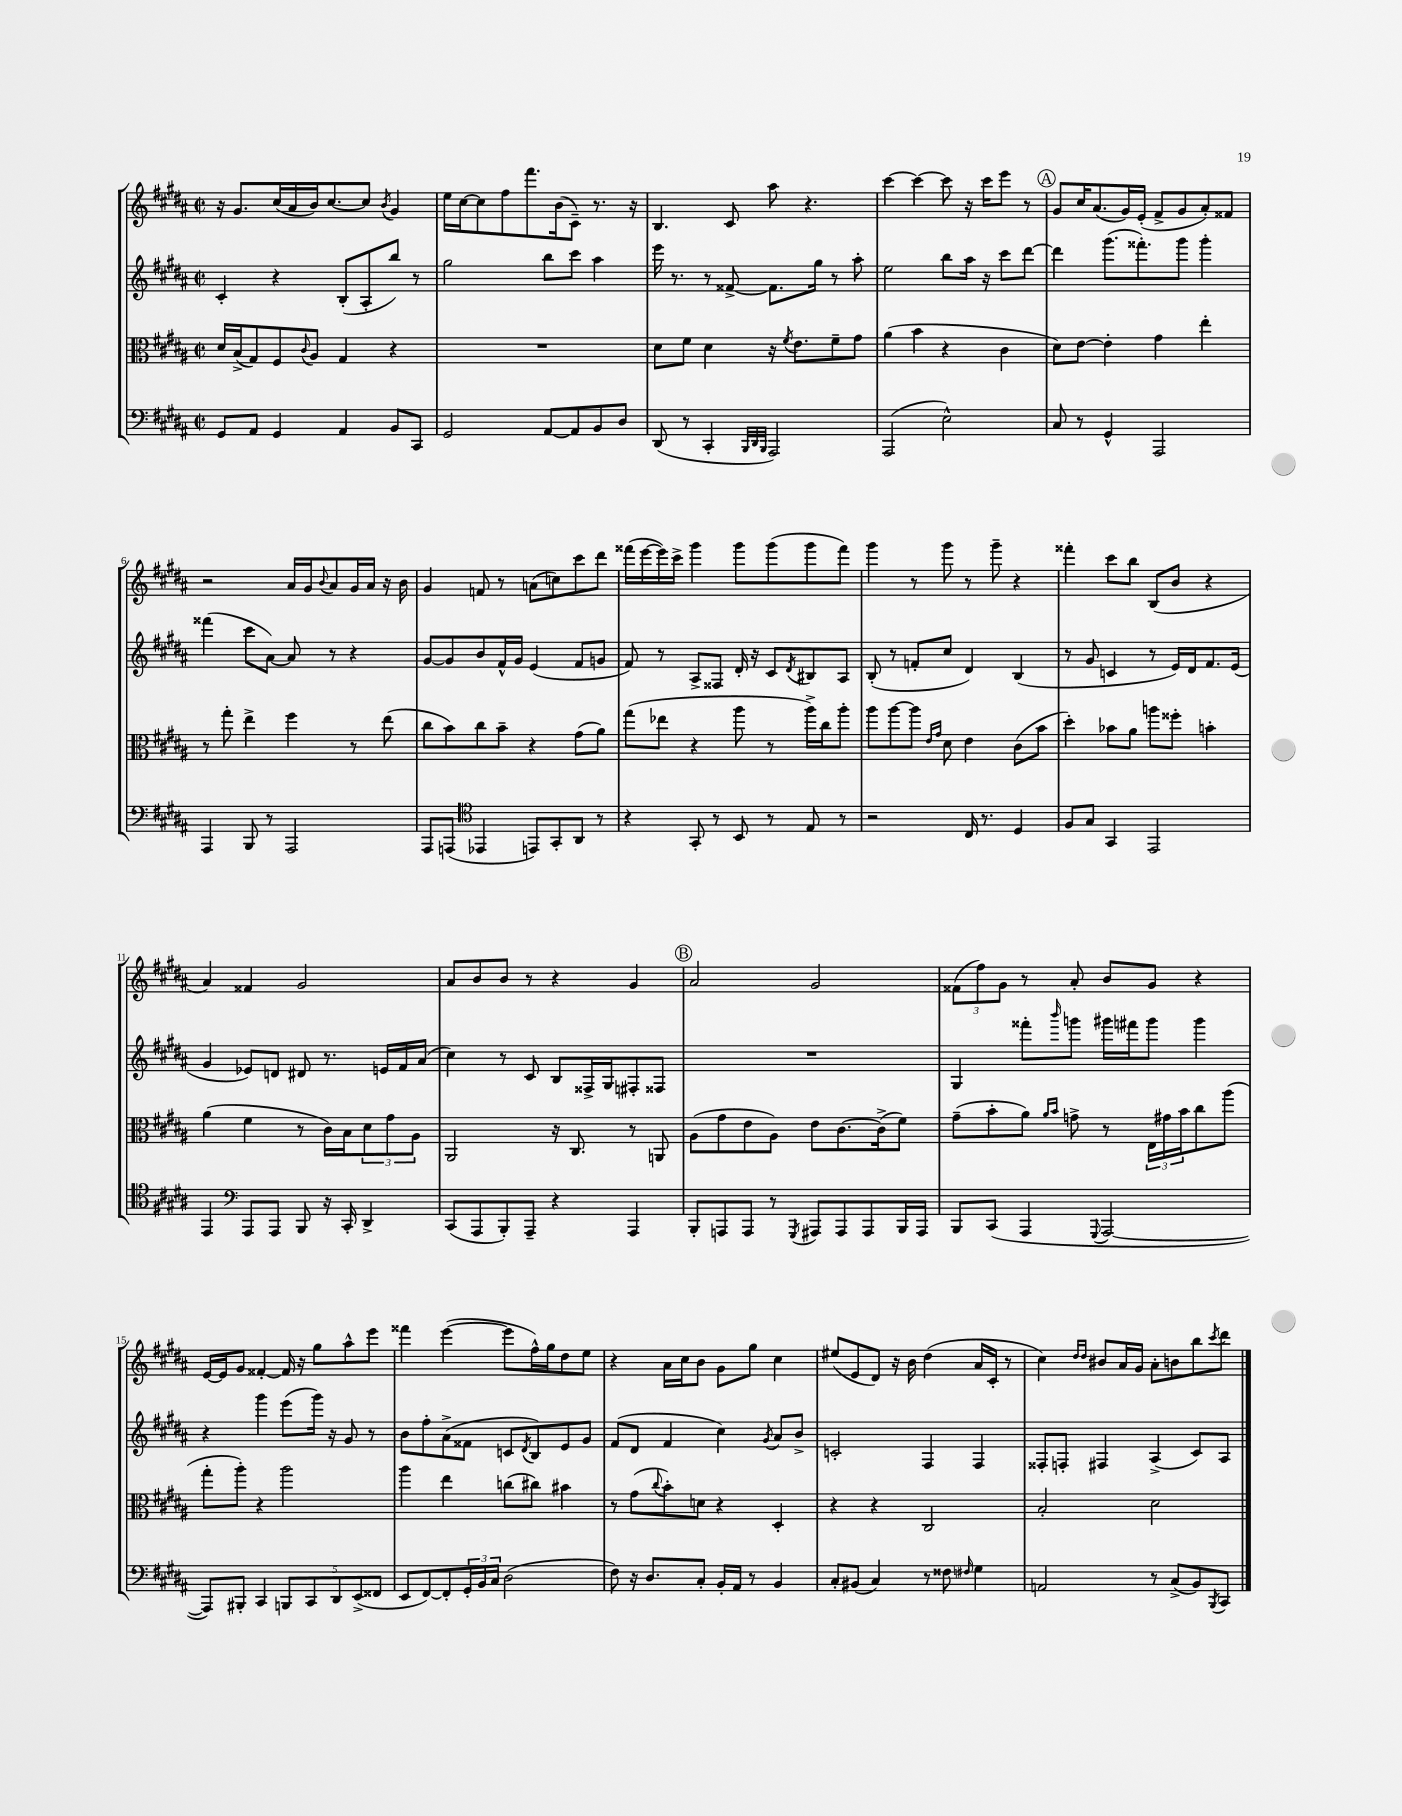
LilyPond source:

<<
\new StaffGroup <<
\new Staff = "s0" {
    \clef treble \key b \major \defaultTimeSignature \time 2/2
    r16 gis'8. cis''16( ais'16 b'16) cis''8.~ cis''8 \acciaccatura { b'8 } gis'4 |
    e''16 cis''16~ cis''8 fis''8 fis'''8. b'16( cis'8--) r8. r16 |
    b4. cis'8 ais''8 r4. |
    cis'''4~ cis'''4~ cis'''8 r16 cis'''16 e'''8 r8 |
    \mark \markup { \circle "A" } gis'8 cis''16 ais'8.( gis'16) e'16-.( fis'8-> gis'8 ais'8-.) fisis'8 |
    r2 ais'16 gis'16 \appoggiatura { b'8 } ais'8 gis'16 ais'16 r16 b'16 |
    gis'4 f'8 r8 a'8( c''8) cis'''8 dis'''8 |
    fisis'''16( e'''16~ e'''16) cis'''16-> gis'''4 gis'''8 gis'''8( gis'''8 fisis'''8) |
    gis'''4 r8 gis'''8 r8 gis'''8-- r4 |
    fisis'''4-. cis'''8 b''8 b8( b'8 r4 |
    ais'4) fisis'4 gis'2 |
    ais'8 b'8 b'8 r8 r4 gis'4 |
    \mark \markup { \circle "B" } ais'2 gis'2 |
    \tuplet 3/2 { fisis'8( fis''8) gis'8 } r8 ais'8-. b'8 gis'8 r4 |
    e'16~ e'16 gis'8 fisis'4~-. fisis'16 r16 gis''8 ais''8-^ e'''8 |
    fisis'''4 e'''4~( e'''8 fis''16-^) gis''16 dis''8 e''8 |
    r4 ais'16 cis''16 b'8 gis'8 gis''8 cis''4 |
    eis''8( e'8 dis'8) r16 b'16 dis''4( ais'16 cis'16-. r8 |
    cis''4) \grace { dis''16 dis''16 } bis'8 ais'16 gis'16 ais'8-. b'8 b''8 \acciaccatura { cis'''8 } dis'''8 \bar "|." |
}
\new Staff = "s1" {
    \clef treble \key b \major \defaultTimeSignature \time 2/2
    cis'4-. r4 b8-.( ais8-. b''8) r8 |
    gis''2 b''8 cis'''8 ais''4 |
    e'''16 r8. r8 fisis'8~-> fisis'8. gis''16 r8 ais''8-. |
    e''2 b''8 ais''16 r16 cis'''8 dis'''8~ |
    \mark \markup { \circle "A" } dis'''4 gis'''8.( fisis'''8.-.) gis'''8 gis'''4-. |
    fisis'''4( cis'''8 ais'8~) ais'8 r8 r4 |
    gis'8~ gis'8 b'8 fis'16-^ gis'16 e'4( fis'8 g'8 |
    fis'8) r8 ais8-> fisis8 dis'16-. r16 cis'8 \acciaccatura { dis'8 } bis8 ais8 |
    b8-.( r8 f'8-. cis''8 dis'4) b4( |
    r8 gis'8 c'4 r8 e'16) dis'16 fis'8. e'16( |
    gis'4 ees'8) d'8 dis'8 r8. e'16 fis'16 ais'16( |
    cis''4) r8 cis'8 b8 fisis16-> gis16 fis8-. fisis8 |
    \mark \markup { \circle "B" } R1 |
    gis4 fisis'''8-. \grace { b'''16 } g'''8 gis'''16 fis'''16 gis'''8 gis'''4 |
    r4 gis'''4 e'''8( gis'''16) r16 gis'8 r8 |
    b'8 fis''8-. ais'8->( fisis'8 c'8 \acciaccatura { dis'8 } b8) e'8 gis'8 |
    fis'8( dis'8 fis'4 cis''4) \acciaccatura { gis'8 } ais'8 b'8-> |
    c'2-. fis4 fis4 |
    fisis8-. f8-. fis4 ais4->( cis'8) ais8 \bar "|." |
}
\new Staff = "s2" {
    \clef alto \key b \major \defaultTimeSignature \time 2/2
    dis'16 b16->( gis8) fis8 \appoggiatura { cis'8 } ais8 gis4 r4 |
    R1 |
    dis'8 fis'8 dis'4 r16 \acciaccatura { fis'8 } e'8. fis'8-- gis'8 |
    ais'4( b'4 r4 cis'4 |
    \mark \markup { \circle "A" } dis'8) e'8~ e'4-. gis'4 e''4-. |
    r8 gis''8-. e''4-> fis''4 r8 e''8( |
    cis''8 b'8) cis''8 b'8-- r4 gis'8( ais'8) |
    gis''8( ees''8 r4 ais''8 r8 ais''16->) cis''16 ais''8-. |
    ais''8 ais''8~ ais''8 \grace { e'16 gis'16 } dis'8 e'4 cis'8( b'8 |
    dis''4-.) bes'8 ais'8 a''8 fisis''8-. b'4-. |
    ais'4( fis'4 r8 cis'16) b16 \tuplet 3/2 { dis'8 gis'8 ais8 } |
    ais,2 r16 cis8. r8 a,8 |
    \mark \markup { \circle "B" } ais8( gis'8 e'8 ais8) e'8 cis'8.~ cis'16->( fis'8) |
    gis'8--( b'8-. ais'8) \grace { ais'16 b'16 } g'8-> r8 \tuplet 3/2 { e16 gis'16 b'16 } cis''8 ais''8( |
    gis''8-. ais''8-.) r4 ais''2 |
    ais''4 e''4 c''8( cis''8) bis'4 |
    r8 gis'8( \appoggiatura { cis''8 } b'8-.) d'8 r4 dis4-. |
    r4 r4 cis2 |
    b2-. dis'2 \bar "|." |
}
\new Staff = "s3" {
    \clef bass \key b \major \defaultTimeSignature \time 2/2
    gis,8 ais,8 gis,4 ais,4 b,8 cis,8 |
    gis,2 ais,8~ ais,8 b,8 dis8 |
    dis,8( r8 cis,4-. \grace { b,,32 dis,32 b,,32 } ais,,2) |
    ais,,2( e2-^) |
    \mark \markup { \circle "A" } cis8 r8 gis,4-^ ais,,2 |
    ais,,4 b,,8 r8 ais,,2 |
    ais,,8 a,,8( \clef tenor ees,4 e,8) gis,8-. ais,8 r8 |
    r4 gis,8-. r8 b,8 r8 e8 r8 |
    r2 cis16 r8. dis4 |
    fis8 gis8 gis,4 e,2 |
    e,4 \clef bass ais,,8 ais,,8 b,,8 r16 cis,16-. dis,4-> |
    cis,8( ais,,8 b,,8-.) ais,,8-- r4 ais,,4 |
    \mark \markup { \circle "B" } b,,8-. a,,8 a,,8 r8 \acciaccatura { gis,,8 } ais,,8 ais,,8 ais,,8 b,,16 ais,,16 |
    b,,8 cis,8( ais,,4 \appoggiatura { gis,,8 } ais,,2~ |
    ais,,8) bis,,8-. cis,4 \tuplet 5/4 { b,,8 cis,8 dis,8 e,8->( fisis,8 } |
    e,8 fis,8~) fis,8-. \tuplet 3/2 { gis,16-. b,16 cis16 } dis2( |
    fis8) r16 dis8. cis8-. b,16-. ais,16 r8 b,4 |
    cis8-. bis,8( cis4) r8 fisis8 \grace { fis16 } gis4 |
    a,2 r8 cis8->( b,8) \acciaccatura { b,,8 } cis,8 \bar "|." |
}
>>
>>
